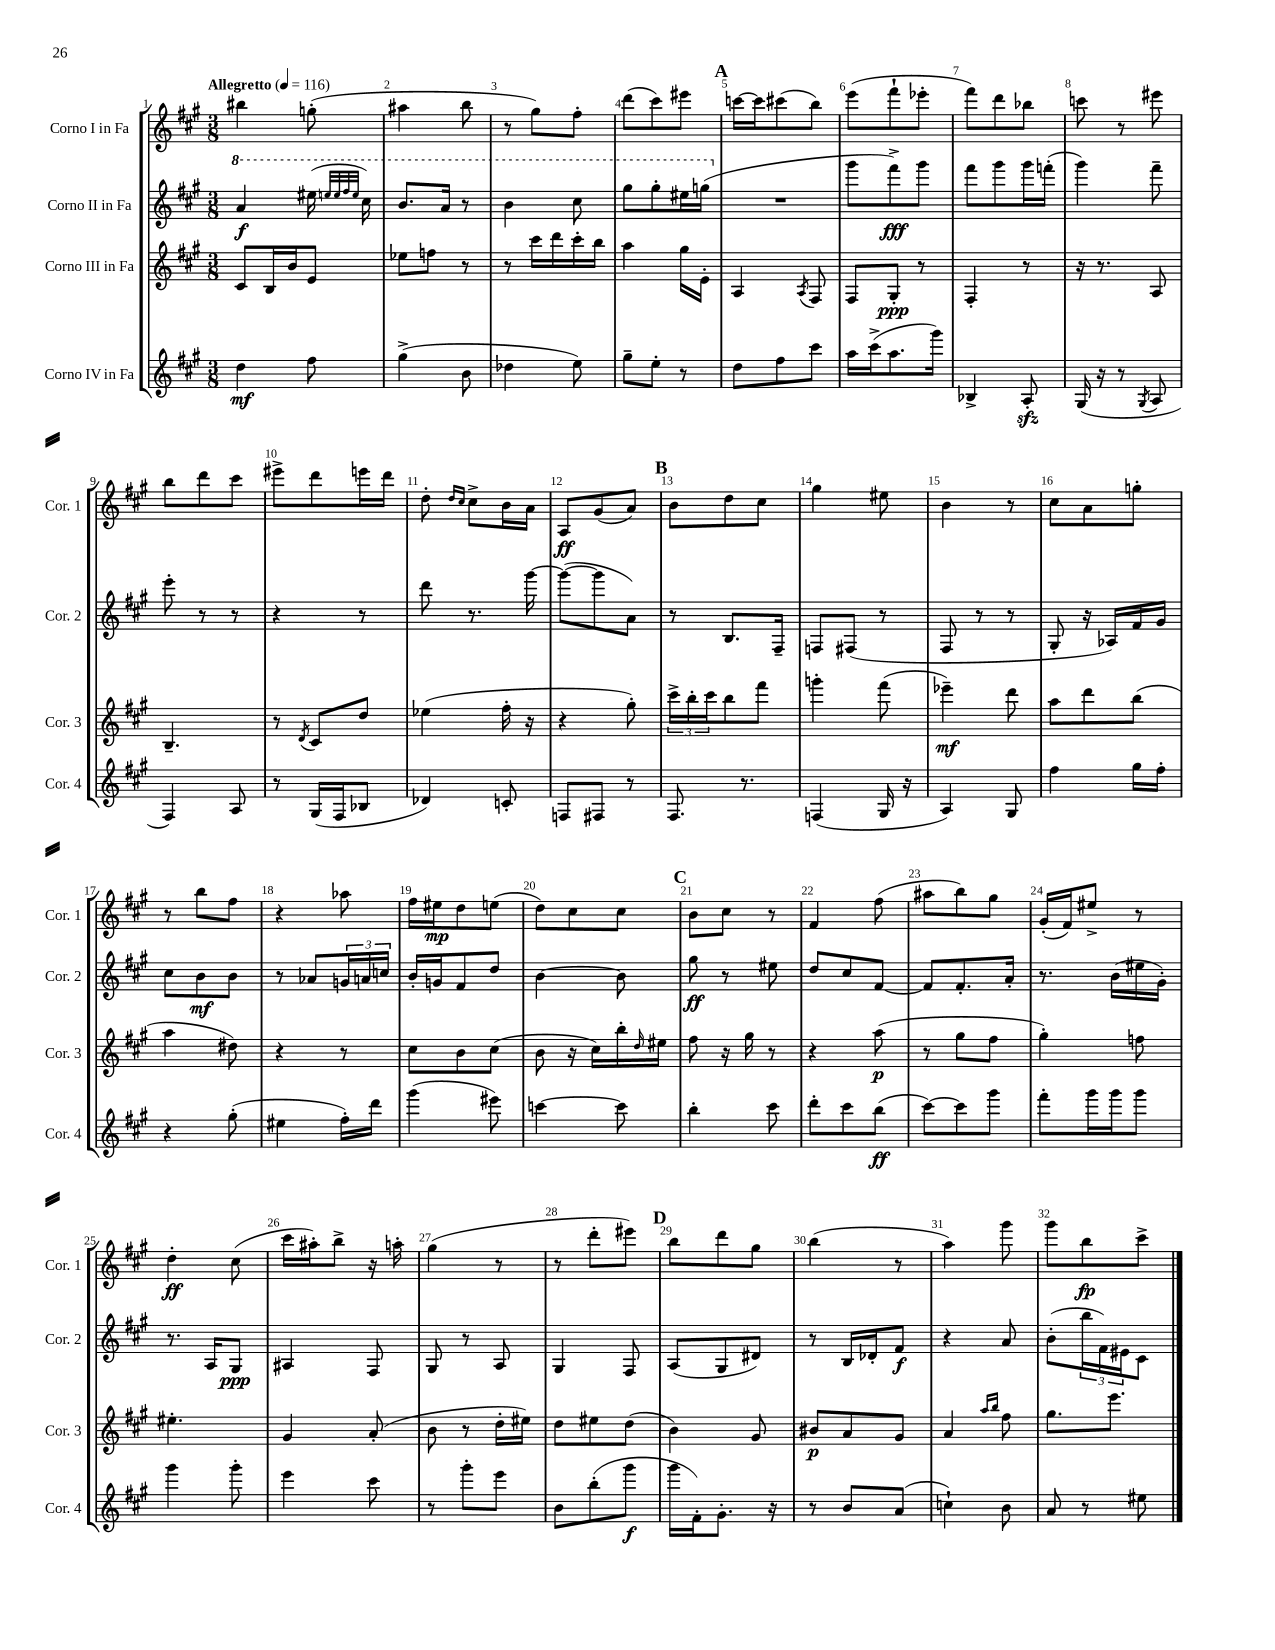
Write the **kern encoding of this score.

**kern	**dynam	**kern	**dynam	**kern	**dynam	**kern	**dynam
*part4	*part4	*part3	*part3	*part2	*part2	*part1	*part1
*staff4	*staff4	*staff3	*staff3	*staff2	*staff2	*staff1	*staff1
*I"Corno IV in Fa	*	*I"Corno III in Fa	*	*I"Corno II in Fa	*	*I"Corno I in Fa	*
*I'Cor. 4	*	*I'Cor. 3	*	*I'Cor. 2	*	*I'Cor. 1	*
*clefG2	*	*clefG2	*	*clefG2	*	*clefG2	*
*k[f#c#g#]	*	*k[f#c#g#]	*	*k[f#c#g#]	*	*k[f#c#g#]	*
*M3/8	*	*M3/8	*	*M3/8	*	*M3/8	*
*MM116	*	*MM116	*	*MM116	*	*MM116	*
*	*	*	*	*8va	*	*	*
=1	=1	=1	=1	=1	=1	=1	=1
!	!	!	!	!	!	!LO:TX:a:B:t=Allegretto	!
4dd\	mf	8c#/L	.	4aa/	f	4bb#X\	.
.	.	16B/L	.	.	.	.	.
.	.	16b/J	.	.	.	.	.
8ff#\	.	8e/J	.	(16eee#X\	.	(8ggn'\	.
.	.	.	.	32qqeeen/LLL	.	.	.
.	.	.	.	32qqeee/	.	.	.
.	.	.	.	32qqfff#/	.	.	.
.	.	.	.	32qqeee/JJJ	.	.	.
.	.	.	.	16ccc#\)	.	.	.
=2	=2	=2	=2	=2	=2	=2	=2
(4gg#^\	.	8ee-X\L	.	8.bb/L	.	4aa#X\	.
.	.	8ffn\J	.	.	.	.	.
.	.	.	.	16aa/Jk	.	.	.
8b\	.	8r	.	8r	.	8bb\	.
=3	=3	=3	=3	=3	=3	=3	=3
4dd-X\	.	8r	.	4bb\	.	8r	.
.	.	16ccc#\LL	.	.	.	8gg#\L)	.
.	.	16ddd\	.	.	.	.	.
8ee\)	.	16ccc#'\	.	8ccc#\	.	8ff#'\J	.
.	.	16bb\JJ	.	.	.	.	.
=4	=4	=4	=4	=4	=4	=4	=4
8gg#~\L	.	4aa\	.	8ggg#\L	.	(8ddd\L	.
8ee'\J	.	.	.	8ggg#'\	.	8ccc#\)	.
8r	.	16gg#\LL	.	16eee#X\L	.	8eee#X\J	.
.	.	16e'\JJ	.	(16gggn\JJ	.	.	.
!!LO:REH:place=s1:t=A
=5	=5	=5	=5	=5	=5	=5	=5
*	*	*	*	*X8va	*	*	*
8dd\L	.	4A/	.	4.r	.	[16cccn\LL	.
.	.	.	.	.	.	16ccc\J]	.
8ff#\	.	.	.	.	.	(8ccc#X\	.
.	.	8qA/	.	.	.	.	.
8ccc#\J	.	8F#/	.	.	.	8bb\J)	.
=6	=6	=6	=6	=6	=6	=6	=6
16aa\LL	.	8F#/L	.	8ggg#\L	.	(8eee\L	.
(16ccc#^\J	.	.	.	.	.	.	.
8.aa\	.	8G#'/J	ppp	8fff#^\)	fff	8fff#`\	.
.	.	8r	.	8ggg#\J	.	8eee-X'\J	.
16ggg#\Jk)	.	.	.	.	.	.	.
=7	=7	=7	=7	=7	=7	=7	=7
4B-X^/	.	4F#'/	.	8fff#\L	.	8fff#\L)	.
.	.	.	.	8ggg#\	.	8ddd\	.
8Azz'/	.	8r	.	16ggg#\L	.	8bb-X\J	.
.	.	.	.	(16fffn'\JJ	.	.	.
=8	=8	=8	=8	=8	=8	=8	=8
(16G#/	.	16r	.	4ggg#\)	.	8cccn\	.
16r	.	8.r	.	.	.	.	.
8r	.	.	.	.	.	8r	.
8qG#/	.	.	.	.	.	.	.
8A/	.	8A/	.	8fff#~\	.	8eee#X\	.
!!LO:LB:g=z
=9	=9	=9	=9	=9	=9	=9	=9
4F#/)	.	4.B~/	.	8eee'\	.	8bb\L	.
.	.	.	.	8r	.	8ddd\	.
8A/	.	.	.	8r	.	8ccc#\J	.
=10	=10	=10	=10	=10	=10	=10	=10
8r	.	8r	.	4r	.	8eee#X^\L	.
.	.	8qd/	.	.	.	.	.
(16G#/LL	.	8c#/L	.	.	.	8ddd\	.
16F#/J	.	.	.	.	.	.	.
8B-X/J	.	8dd/J	.	8r	.	16eeen\L	.
.	.	.	.	.	.	16ddd\JJ	.
=11	=11	=11	=11	=11	=11	=11	=11
4d-X/)	.	(4ee-X\	.	8ddd\	.	8dd'\	.
.	.	.	.	.	.	16qqdd/LL	.
.	.	.	.	.	.	16qqcc#/JJ	.
.	.	.	.	8.r	.	8cc#^\L	.
8cn'/	.	16ff#'\	.	.	.	16b\L	.
.	.	16r	.	[16ggg#\	.	16a\JJ	.
=12	=12	=12	=12	=12	=12	=12	=12
8Fn/L	.	4r	.	(8ggg#\L_	.	8A/L	ff
8F#X/J	.	.	.	8ggg#\]	.	(8g#/	.
8r	.	8gg#'\)	.	8a\J)	.	8a/J)	.
!!LO:REH:place=s1:t=B
=13	=13	=13	=13	=13	=13	=13	=13
8.F#/	.	24ccc#^\LL	.	8r	.	8b\L	.
.	.	24bb'\	.	.	.	.	.
.	.	24ccc#\J	.	.	.	.	.
.	.	8bb\	.	8.B/L	.	8dd\	.
8.r	.	.	.	.	.	.	.
.	.	8fff#\J	.	.	.	8cc#\J	.
.	.	.	.	16F#~/Jk	.	.	.
=14	=14	=14	=14	=14	=14	=14	=14
(4Fn/	.	4gggn'\	.	8Fn/L	.	4gg#\	.
.	.	.	.	(8F#X/J	.	.	.
16G#/	.	(8fff#\	.	8r	.	8ee#X\	.
16r	.	.	.	.	.	.	.
=15	=15	=15	=15	=15	=15	=15	=15
4A/)	.	4eee-X~\)	mf	8F#/	.	4b\	.
.	.	.	.	8r	.	.	.
8G#/	.	8ddd\	.	8r	.	8r	.
=16	=16	=16	=16	=16	=16	=16	=16
4ff#\	.	8aa\L	.	8G#'/	.	8cc#\L	.
.	.	8ddd\	.	16r	.	8a\	.
.	.	.	.	16A-X/LL)	.	.	.
16gg#\LL	.	(8bb\J	.	16f#/	.	8ggn'\J	.
16ff#'\JJ	.	.	.	16g#/JJ	.	.	.
!!LO:LB:g=z
=17	=17	=17	=17	=17	=17	=17	=17
4r	.	4aa\	.	8cc#\L	.	8r	.
.	.	.	.	8b\	mf	8bb\L	.
(8gg#'\	.	8dd#X\)	.	8b\J	.	8ff#\J	.
=18	=18	=18	=18	=18	=18	=18	=18
4ee#X\	.	4r	.	8r	.	4r	.
.	.	.	.	8a-X/L	.	.	.
16ff#'\LL)	.	8r	.	24gn/L	.	8aa-X\	.
.	.	.	.	24an/	.	.	.
16ddd\JJ	.	.	.	.	.	.	.
.	.	.	.	24ccn/JJ	.	.	.
=19	=19	=19	=19	=19	=19	=19	=19
(4ggg#\	.	8cc#\L	.	16b'/LL	.	16ff#\LL	.
.	.	.	.	16gn/J	.	16ee#X\J	mp
.	.	8b\	.	8f#/	.	8dd\	.
8eee#X\)	.	(8cc#\J	.	8dd/J	.	(8een\J	.
=20	=20	=20	=20	=20	=20	=20	=20
[4cccn\	.	8b\	.	[4b\	.	8dd\L)	.
.	.	16r	.	.	.	8cc#\	.
.	.	16cc#\LL)	.	.	.	.	.
8ccc\]	.	16bb'\	.	8b\]	.	8cc#\J	.
.	.	16qqdd/	.	.	.	.	.
.	.	16ee#X\JJ	.	.	.	.	.
!!LO:REH:place=s1:t=C
=21	=21	=21	=21	=21	=21	=21	=21
4bb'\	.	8ff#\	.	8gg#\	ff	8b\L	.
.	.	16r	.	8r	.	8cc#\J	.
.	.	16gg#\	.	.	.	.	.
8ccc#\	.	8r	.	8ee#X\	.	8r	.
=22	=22	=22	=22	=22	=22	=22	=22
8ddd'\L	.	4r	.	8dd/L	.	4f#/	.
8ccc#\	.	.	.	8cc#/	.	.	.
(8bb\J	ff	(8aa\	p	[8f#/J	.	(8ff#\	.
=23	=23	=23	=23	=23	=23	=23	=23
[8ccc#\L)	.	8r	.	8f#/L]	.	8aa#X\L	.
8ccc#\]	.	8gg#\L	.	8.f#'/	.	8bb\)	.
8ggg#\J	.	8ff#\J	.	.	.	8gg#\J	.
.	.	.	.	16a'/Jk	.	.	.
=24	=24	=24	=24	=24	=24	=24	=24
8fff#'\L	.	4gg#'\)	.	8.r	.	(16g#'/LL	.
.	.	.	.	.	.	16f#/J)	.
16ggg#\L	.	.	.	.	.	8ee#X^/J	.
16ggg#\J	.	.	.	(16b\LL	.	.	.
8ggg#\J	.	8ffn\	.	16ee#X\	.	8r	.
.	.	.	.	16g#'\JJ)	.	.	.
!!LO:LB:g=z
=25	=25	=25	=25	=25	=25	=25	=25
4ggg#\	.	4.ee#X'\	.	8.r	.	4dd'\	ff
.	.	.	.	16A/KL	.	.	.
8ggg#'\	.	.	.	8G#/J	ppp	(8cc#\	.
=26	=26	=26	=26	=26	=26	=26	=26
4eee\	.	4g#/	.	4A#X/	.	16ccc#\LL	.
.	.	.	.	.	.	16aa#X'\J)	.
.	.	.	.	.	.	8bb^\J	.
8ccc#\	.	(8a'/	.	8F#/	.	16r	.
.	.	.	.	.	.	16aan'\	.
=27	=27	=27	=27	=27	=27	=27	=27
8r	.	8b\	.	8G#/	.	(4gg#\	.
8ggg#'\L	.	8r	.	8r	.	.	.
8eee\J	.	16dd'\LL	.	8A/	.	8r	.
.	.	16ee#X\JJ)	.	.	.	.	.
=28	=28	=28	=28	=28	=28	=28	=28
8b\L	.	8dd\L	.	4G#/	.	8r	.
(8bb'\	.	8ee#X\	.	.	.	8ddd'\L	.
8ggg#\J	f	(8dd\J	.	8F#/	.	8eee#X\J)	.
!!LO:REH:place=s1:t=D
=29	=29	=29	=29	=29	=29	=29	=29
16ggg#\LL	.	4b\)	.	(8A/L	.	8bb\L	.
16f#'\J)	.	.	.	.	.	.	.
8.g#'\J	.	.	.	8G#/	.	8ddd\	.
.	.	8g#/	.	8d#X/J)	.	8gg#\J	.
16r	.	.	.	.	.	.	.
=30	=30	=30	=30	=30	=30	=30	=30
8r	.	8b#X/L	p	8r	.	(4bb\	.
8b/L	.	8a/	.	16B/LL	.	.	.
.	.	.	.	16d-X'/J	.	.	.
(8a/J	.	8g#/J	.	8f#/J	f	8r	.
=31	=31	=31	=31	=31	=31	=31	=31
4ccn`\)	.	4a/	.	4r	.	4aa\)	.
.	.	16qqaa/LL	.	.	.	.	.
.	.	16qqbb/JJ	.	.	.	.	.
8b\	.	8ff#\	.	8a/	.	8ggg#\	.
=32	=32	=32	=32	=32	=32	=32	=32
8a/	.	8.gg#\L	.	(8b'\L	.	8ggg#\L	.
8r	.	.	.	24bb\L	.	8bb\	fp
.	.	.	.	24f#\)	.	.	.
.	.	8.eee\J	.	.	.	.	.
.	.	.	.	24e#X\J	.	.	.
8ee#X\	.	.	.	8c#\J	.	8ccc#^\J	.
==	==	==	==	==	==	==	==
*-	*-	*-	*-	*-	*-	*-	*-
